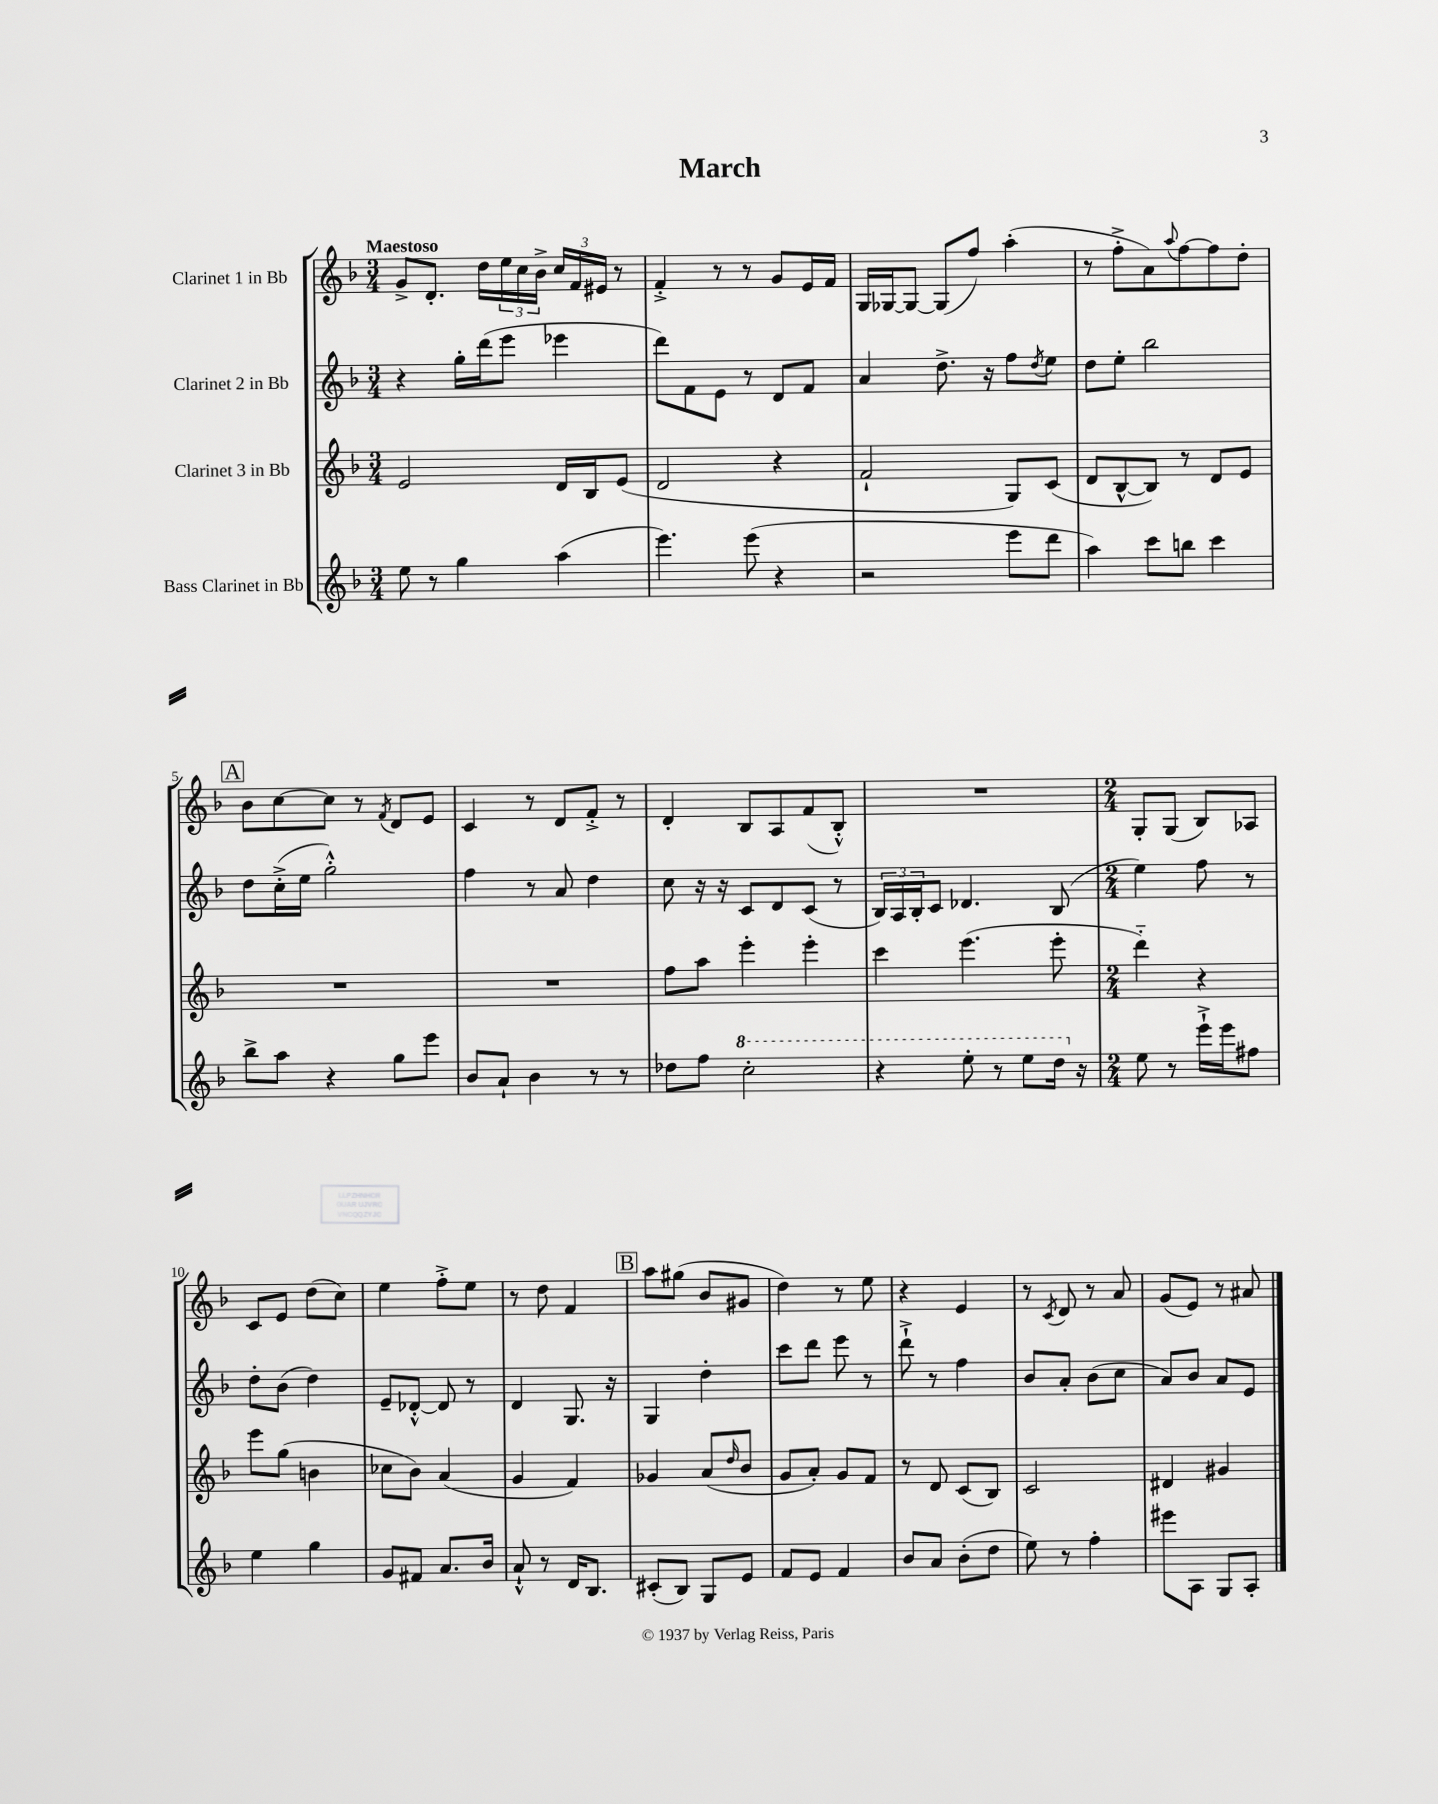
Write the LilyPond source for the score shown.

\header { title = "March" }
<<
\new StaffGroup <<
\new Staff = "s0" \with { instrumentName = "Clarinet 1 in Bb" } {
    \clef treble \key f \major \numericTimeSignature \time 3/4 \tempo "Maestoso"
    g'8-> d'8.-. d''16 \tuplet 3/2 { e''16 c''16 bes'16-> } \tuplet 3/2 { c''16 f'16 eis'16 } r8 |
    f'4-.-> r8 r8 g'8 e'16 f'16 |
    g16 ges16~ ges8~ ges8( f''8) a''4-.( |
    r8 f''8-.-> a'8) \appoggiatura { a''8 } f''8~ f''8 d''8-. |
    \mark \markup { \box "A" } bes'8 c''8~ c''8 r8 \acciaccatura { f'8 } d'8 e'8 |
    c'4 r8 d'8 f'8-.-> r8 |
    d'4-. bes8 a8 f'8( bes8-.-^) |
    R2. |
    \numericTimeSignature \time 2/4 g8-. g8( bes8) aes8 |
    c'8 e'8 d''8( c''8) |
    e''4 f''8-.-> e''8 |
    r8 d''8 f'4 |
    \mark \markup { \box "B" } a''8 gis''8( bes'8 gis'8 |
    d''4) r8 e''8 |
    r4 e'4 |
    r8 \acciaccatura { c'8 } d'8 r8 a'8 |
    g'8( e'8) r8 ais'8 \bar "|." |
}
\new Staff = "s1" \with { instrumentName = "Clarinet 2 in Bb" } {
    \clef treble \key f \major \numericTimeSignature \time 3/4
    r4 g''16-. d'''16( e'''8 ees'''4 |
    d'''8) f'8 e'8 r8 d'8 f'8 |
    a'4 d''8.-> r16 f''8 \acciaccatura { d''8 } e''8 |
    d''8 e''8-. bes''2 |
    \mark \markup { \box "A" } d''8 c''16-.->( e''16 g''2-.-^) |
    f''4 r8 a'8 d''4 |
    c''8 r16 r16 c'8 d'8 c'8( r8 |
    \tuplet 3/2 { bes16) a16 bes16-. } c'8 des'4. bes8( |
    \numericTimeSignature \time 2/4 e''4) f''8 r8 |
    d''8-. bes'8( d''4) |
    e'8-- des'8~-.-^ des'8 r8 |
    d'4 g8. r16 |
    \mark \markup { \box "B" } g4 d''4-. |
    c'''8 d'''8 e'''8 r8 |
    d'''8-!-> r8 f''4 |
    bes'8 a'8-. bes'8( c''8 |
    a'8) bes'8 a'8 e'8 \bar "|." |
}
\new Staff = "s2" \with { instrumentName = "Clarinet 3 in Bb" } {
    \clef treble \key f \major \numericTimeSignature \time 3/4
    e'2 d'16 bes16 e'8( |
    d'2 r4 |
    f'2-! g8) c'8( |
    d'8 bes8~-^ bes8) r8 d'8 e'8 |
    \mark \markup { \box "A" } R2. |
    R2. |
    f''8 a''8 e'''4-. e'''4-. |
    c'''4 e'''4.( e'''8-. |
    \numericTimeSignature \time 2/4 d'''4-_) r4 |
    e'''8 g''8( b'4 |
    ces''8 bes'8) a'4( |
    g'4 f'4) |
    \mark \markup { \box "B" } ges'4 a'8( \grace { d''16 } bes'8 |
    g'8 a'8-.) g'8 f'8 |
    r8 d'8 c'8( bes8) |
    c'2 |
    dis'4 gis'4 \bar "|." |
}
\new Staff = "s3" \with { instrumentName = "Bass Clarinet in Bb" } {
    \clef treble \key f \major \numericTimeSignature \time 3/4
    e''8 r8 g''4 a''4( |
    e'''4.) e'''8( r4 |
    r2 e'''8 d'''8 |
    a''4) c'''8 b''8 c'''4 |
    \mark \markup { \box "A" } bes''8-> a''8 r4 g''8 e'''8 |
    bes'8 a'8-! bes'4 r8 r8 |
    des''8 f''8 \ottava #1 c'''2-. |
    r4 e'''8-. r8 e'''8 d'''16 \ottava #0 r16 |
    \numericTimeSignature \time 2/4 e''8 r8 e'''16-!-> e'''16 fis''8 |
    e''4 g''4 |
    g'8 fis'8 a'8. bes'16 |
    a'8-!-^ r8 d'16 bes8. |
    \mark \markup { \box "B" } cis'8-.( bes8) g8 e'8 |
    f'8 e'8 f'4 |
    bes'8 a'8 bes'8-.( d''8 |
    e''8) r8 f''4-. |
    eis'''8 a8 g8 a8-. \bar "|." |
}
>>
>>
